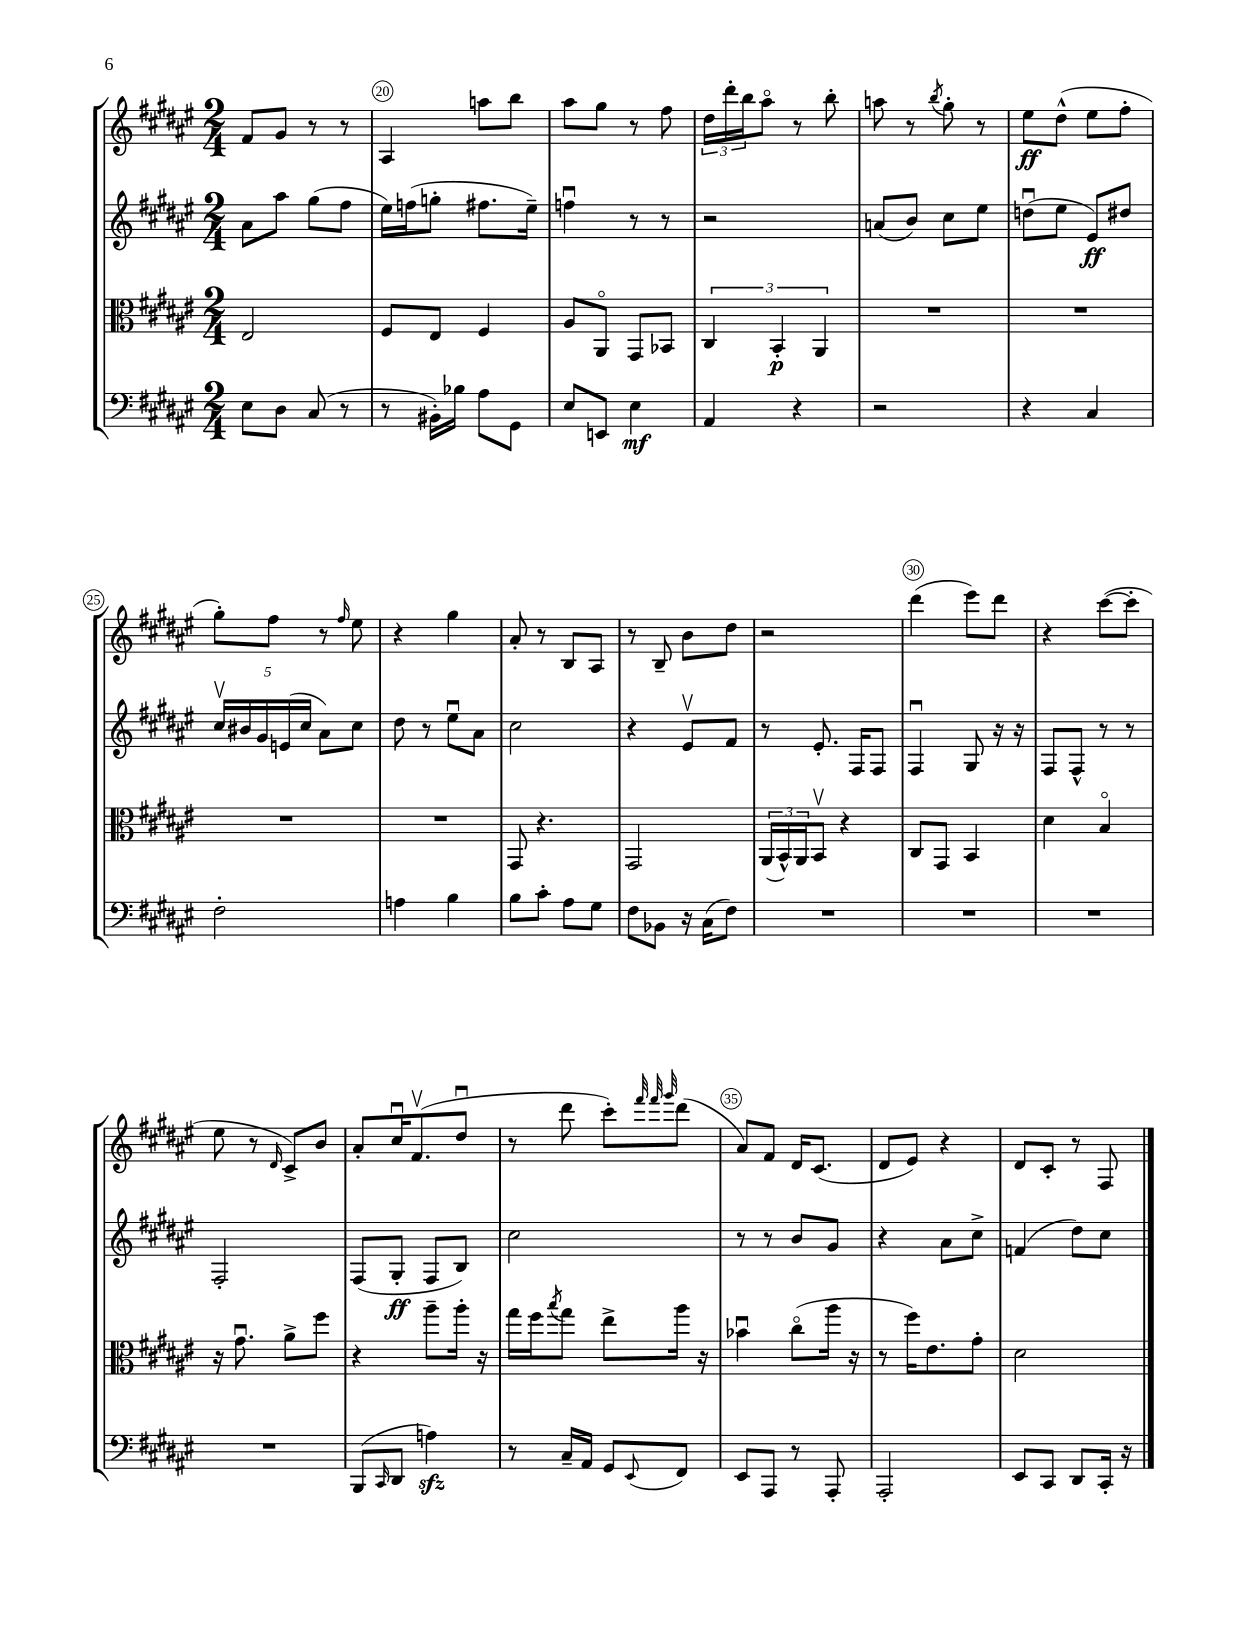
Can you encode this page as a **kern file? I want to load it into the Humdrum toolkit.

**kern	**kern	**kern	**kern
*staff4	*staff3	*staff2	*staff1
*clefF4	*clefC3	*clefG2	*clefG2
*k[f#c#g#d#a#e#]	*k[f#c#g#d#a#e#]	*k[f#c#g#d#a#e#]	*k[f#c#g#d#a#e#]
*M2/4	*M2/4	*M2/4	*M2/4
8E#	2E#	8a#	8f#
8D#	.	8aa#	8g#
(8C#	.	(8gg#	8r
8r	.	8ff#	8r
=	=	=	=
8r	8F#	16ee#)	4A#
.	.	(16ff	.
16BB#')	8E#	8gg'	.
16B-	.	.	.
8A#	4F#	8.ff#	8aa
8GG#	.	.	8bb
.	.	16ee#~)	.
=	=	=	=
8E#	8A#	4ffu	8aa#
8EE	8AA#o	.	8gg#
4E#	8GG#	8r	8r
.	8BB-	8r	8ff#
=	=	=	=
4AA#	6C#	2r	24dd#
.	.	.	24ddd#'
.	.	.	24bb
.	.	.	8aa#o
.	6BB'	.	.
4r	.	.	8r
.	6AA#	.	.
.	.	.	8bb'
=	=	=	=
2r	2r	(8a	8aa
.	.	8b)	8r
.	.	.	8qbb
.	.	8cc#	8gg#'
.	.	8ee#	8r
=	=	=	=
4r	2r	(8ddu	8ee#
.	.	8ee#	(8dd#^^
4C#	.	8e#)	8ee#
.	.	8dd#	8ff#'
=	=	=	=
2F#'	2r	20cc#v	8gg#')
.	.	20b#	.
.	.	20g#	.
.	.	.	8ff#
.	.	(20e	.
.	.	20cc#	.
.	.	8a#)	8r
.	.	.	16qqff#
.	.	8cc#	8ee#
=	=	=	=
4A	2r	8dd#	4r
.	.	8r	.
4B	.	8ee#u	4gg#
.	.	8a#	.
=	=	=	=
8B	8GG#	2cc#	8a#'
8c#'	4.r	.	8r
8A#	.	.	8B
8G#	.	.	8A#
=	=	=	=
8F#	2GG#	4r	8r
8BB-	.	.	8B~
16r	.	8e#v	8b
(16C#	.	.	.
8F#)	.	8f#	8dd#
=	=	=	=
2r	(24AA#	8r	2r
.	24BB^^)	.	.
.	24AA#	.	.
.	8BBv	8.e#'	.
.	4r	.	.
.	.	16F#	.
.	.	8F#	.
=	=	=	=
2r	8C#	4F#u	(4ddd#
.	8GG#	.	.
.	4BB	8G#	8eee#)
.	.	16r	8ddd#
.	.	16r	.
=	=	=	=
2r	4d#	8F#	4r
.	.	8F#^^	.
.	4Bo	8r	([8ccc#
.	.	8r	8ccc#']
=	=	=	=
2r	16r	2F#'	8ee#
.	8.g#u	.	.
.	.	.	8r
.	.	.	16qqd#
.	8a#^	.	8c#^)
.	8ff#	.	8b
=	=	=	=
(8BBB	4r	(8F#	8a#'
16qqCC#	.	.	.
8DD#	.	8G#'	16cc#u
.	.	.	(8.f#v
4A)	8aa#~	8F#	.
.	16aa#'	8B)	8dd#u
.	16r	.	.
=	=	=	=
8r	16gg#	2cc#	8r
.	16ff#	.	.
.	8qbb	.	.
16C#~	8gg#	.	8ddd#
16AA#	.	.	.
8GG#	8ee#^	.	8ccc#')
.	.	.	32qqfff#
.	.	.	32qqfff#
8qqEE#	.	.	32qqggg#
8FF#	16aa#	.	(8ddd#
.	16r	.	.
=	=	=	=
8EE#	4b-u	8r	8a#)
8AAA#	.	8r	8f#
8r	(8cc#o	8b	16d#
.	.	.	(8.c#
8AAA#'	16aa#	8g#	.
.	16r	.	.
=	=	=	=
2AAA#'	8r	4r	8d#
.	16ff#)	.	8e#)
.	8.e#	.	.
.	.	8a#	4r
.	8g#'	8cc#^	.
=	=	=	=
8EE#	2d#	(4f	8d#
8CC#	.	.	8c#'
8DD#	.	8dd#)	8r
16CC#'	.	8cc#	8F#
16r	.	.	.
==	==	==	==
*-	*-	*-	*-
